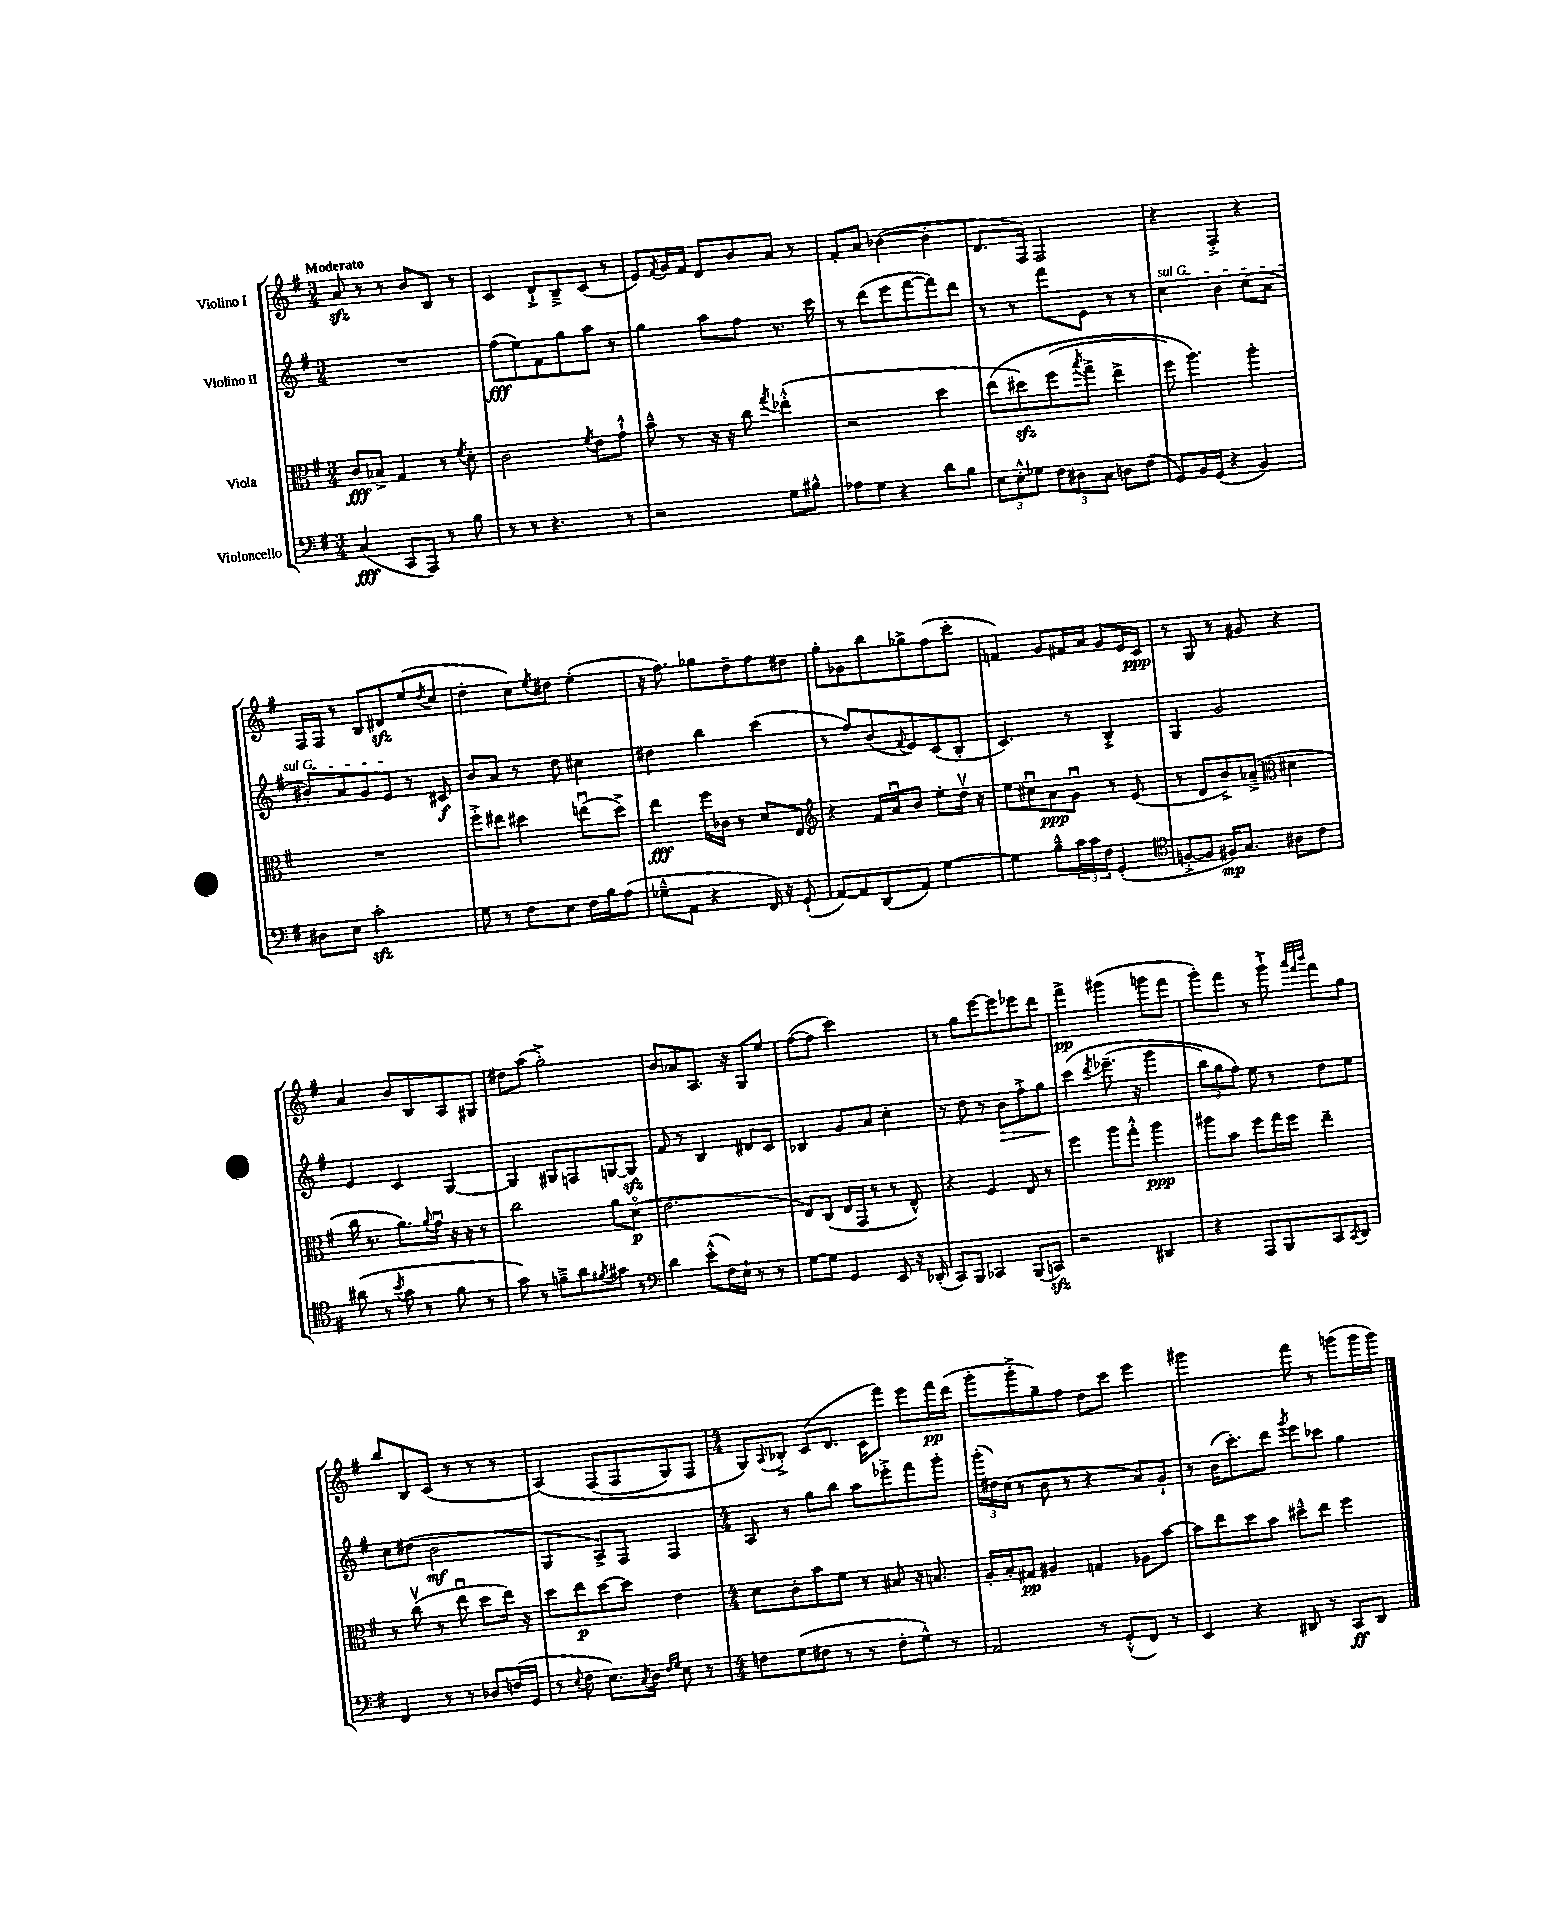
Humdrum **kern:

**kern	**kern	**kern	**kern
*staff4	*staff3	*staff2	*staff1
*clefF4	*clefC3	*clefG2	*clefG2
*k[f#]	*k[f#]	*k[f#]	*k[f#]
*M3/4	*M3/4	*M3/4	*M3/4
(4C	8c	2.r	8a
.	8B-^	.	8r
8CC	4G	.	8r
8AAA)	.	.	8b
8r	8r	.	8B
.	8qf#	.	.
8B	8d'	.	8r
=	=	=	=
8r	2c	(8ff#	4c
8r	.	8ee)	.
4.r	.	8f#	8d`^
.	.	8gg	8B~^
.	8qf#	.	.
.	8e	8aa	(8c
8r	8g`^^	8r	8r
=	=	=	=
2r	8b~^^	4gg	8e)
.	.	.	8qf#
.	8r	.	16g
.	.	.	16f#
.	16r	8aa	8d
.	16r	.	.
.	8cc	8ff#	8b
.	8qgg	.	.
8G	(4ee-'^^	8.r	8a
8B#^^	.	.	8r
.	.	16ccc	.
=	=	=	=
8A-	2r	8r	8f#'
8G	.	(8ddd	8a
4r	.	8eee	([4b-
.	.	[8fff#	.
8d	4dd	8fff#])	4b-']
8B	.	8ddd	.
=	=	=	=
12E	&(8ee	8r	8.d
12E'^^	.	.	.
.	8dd#)	8r	.
12G-	.	.	.
.	.	.	16F#)
12F#	(8ff#	8fff#	2F#
12D#	.	.	.
.	8qbb	.	.
.	8gg^	8e	.
12C	.	.	.
8D	4ee^	8r	.
(8F#	.	8r	.
=	=	=	=
8GG)	8ff#)	4cc	4r
16BB	4.aa&)	.	.
(16GG	.	.	.
4r	.	4b	4F#'^
4BB)	4aa'	(8cc	4r
.	.	8a	.
=	=	=	=
8D#	2.r	8b#')	16F#
.	.	.	16F#
8E	.	8a	8r
2c'	.	8g	8B
.	.	8e	8d#
.	.	8r	(8ee
.	.	.	8qdd
.	.	8c#	8cc
=	=	=	=
8G	8ff#'^	8b	4dd'
8r	8ee#	8a	.
8F#	4dd#	8r	8cc)
.	.	.	8qee
8E	.	8dd	8dd#
16F#	(8eeu	4cc#	(4ee'
16B	.	.	.
(8A	8dd#^)	.	.
=	=	=	=
8G-~^^	4ee	4dd#	16r
.	.	.	8.ff#)
8AA	.	.	.
4r	16ff#	4bb	8gg-
.	16c-	.	.
.	8r	.	8dd~
16FF#)	8d	(4ccc	8ff#
16r	.	.	.
(8GG`	8E	.	8dd#
=	=	=	=
*	*clefG2	*	*
[8AA)	4r	8r	8gg'
8AA]	.	8ff#)	8g-
(8DD	16f#	(8b	8bb
.	16au	.	.
.	.	8qqf#	.
8AA)	8b	8e)	8gg-^
[4G	8ee'	(8c	(8ff#
.	16ddv	8B'	8ccc'
.	16r	.	.
=	=	=	=
4G]	8ee	4.c)	4f)
.	8cc#u	.	.
8B~^^	8a	.	8g
24c	8gu	8r	16f#
24c	.	.	.
.	.	.	16a
24F#	.	.	.
(4GG'	8r	4B'^	8g
.	(8e	.	16e
.	.	.	16c
=	=	=	=
*clefC4	*	*	*
[8F'^	8r	4G	8r
8F]	8d	.	8G
16F#)	8b^)	2g	8r
8.G	.	.	.
.	(8a-~^	.	8g#
*	*clefC3	*	*
8A#	4d#	.	4r
8c	.	.	.
=	=	=	=
(8a#	16cc	4e	4a
.	8.r	.	.
8r	.	.	.
8qb	.	.	.
8g	8.a)	4c	8b
8r	.	.	8B
.	8qqa	.	.
.	16gu	.	.
8f#	16r	[4G	8A
.	16r	.	.
8r	8r	.	8G#
=	=	=	=
8g)	2cc	4G]	8dd#
8r	.	.	(8aa
8f~^	.	8G#	2gg'^)
8a	.	8F	.
8qf#	.	.	.
8g#	8a	[8G	.
8r	(8do	8G]	.
=	=	=	=
*clefF4	*	*	*
4d	2.e	8f#	8b
.	.	8r	8a-
(8e'^^	.	4B	8.A
16F#)	.	.	.
16E`	.	.	16r
8r	.	8d#	8G
8r	.	8c	8ee
=	=	=	=
[8G	8E)	4B-	([8ff#
8G]	(8C	.	8ff#]
4GG	16E	8g	2ccc)
.	16GG	.	.
.	8r	8a	.
8EE	8r	4cc'	.
16r	8E^^)	.	.
(16DD-'	.	.	.
=	=	=	=
8CC)	4r	8r	8r
8BBB	.	8dd	8gg
4CC-	4F#	8r	[8eee
.	.	8b	8eee]
(8BBB	8E	8ff#'^	8eee-
8CC)	8r	8gg	8ddd
=	=	=	=
2r	4ff#	&(4ccc	4fff#^
.	.	8qddd	.
.	8aa	(8.eee-~	(4ggg#
.	8gg'^^	.	.
.	.	16r	.
4DD#	4aa	4ggg	8ggg
.	.	.	8fff#
=	=	=	=
4r	8aa#	12bb)	8ggg')
.	.	12gg	.
.	8b	.	8fff#
.	.	12ff#&)	.
8AAA	8ff#	8ee	8r
8BBB	16gg	8r	8ggg`^
.	16ff#	.	.
.	.	.	32qqaaa
.	.	.	32qqfff#
.	.	.	32qqbbb
8CC	4ee~	8dd	8fff#
8qCC	.	.	.
8DD	.	8ee	8gg
=	=	=	=
4FF#	8r	8cc	8bb
.	(8ccv	(8dd#	8B
8r	8r	2b	(8c
8r	8eeu	.	8r
8D-	8dd	.	8r
(16F	16ee)	.	8r
16GG	16r	.	.
=	=	=	=
8r	8dd	4G	&(4A)
8qqE	.	.	.
8F#	8ee	.	.
8.E)	[8dd	8A^)	(8F#
.	8dd]	8F#	8F#
8qC	.	.	.
16D	.	.	.
16qqF#	.	.	.
16qqG	.	.	.
8E	4e	4F#	8G)
8r	.	.	8F#
=	=	=	=
*M4/4	*M4/4	*M4/4	*M4/4
8F	8d	8A	8G&)
.	.	.	8qqA
(8G	8c'	8r	8B-'^
8F#	8b	8gg	(8c
8r	8f#	8bb	8.d
8r	8r	8aa	.
.	.	.	16c
8F#'	8B#	8eee-'^	8fff#)
8G^^)	16r	8fff#	8eee
.	8.B	.	.
8r	.	8ggg'	16fff#
.	.	.	(16ddd
=	=	=	=
2AA	16A'	(24ggg'	8ggg'
.	.	24dd#)	.
.	16B'	.	.
.	.	(24cc	.
.	8G#	8r	8ggg'^
.	4A#	8b	8gg~)
.	.	8r	8ff#
8r	4G	4r	8dd
(8GG'^^	.	.	8ccc
8FF#)	8A-	8a)	4eee
8r	[8b	8g`	.
=	=	=	=
4EE	8b]	8r	2ggg#
.	8ee	(16b	.
.	.	8.ccc')	.
4r	8dd	.	.
.	8b	8ddd	.
.	.	8qggg	.
8DD#	8dd#~^^	8eee	8fff#
8r	8ee	8ccc-	8r
8CC	4ff#	4gg	(8ggg
8DD#	.	.	16ggg
.	.	.	16ggg)
==	==	==	==
*-	*-	*-	*-
